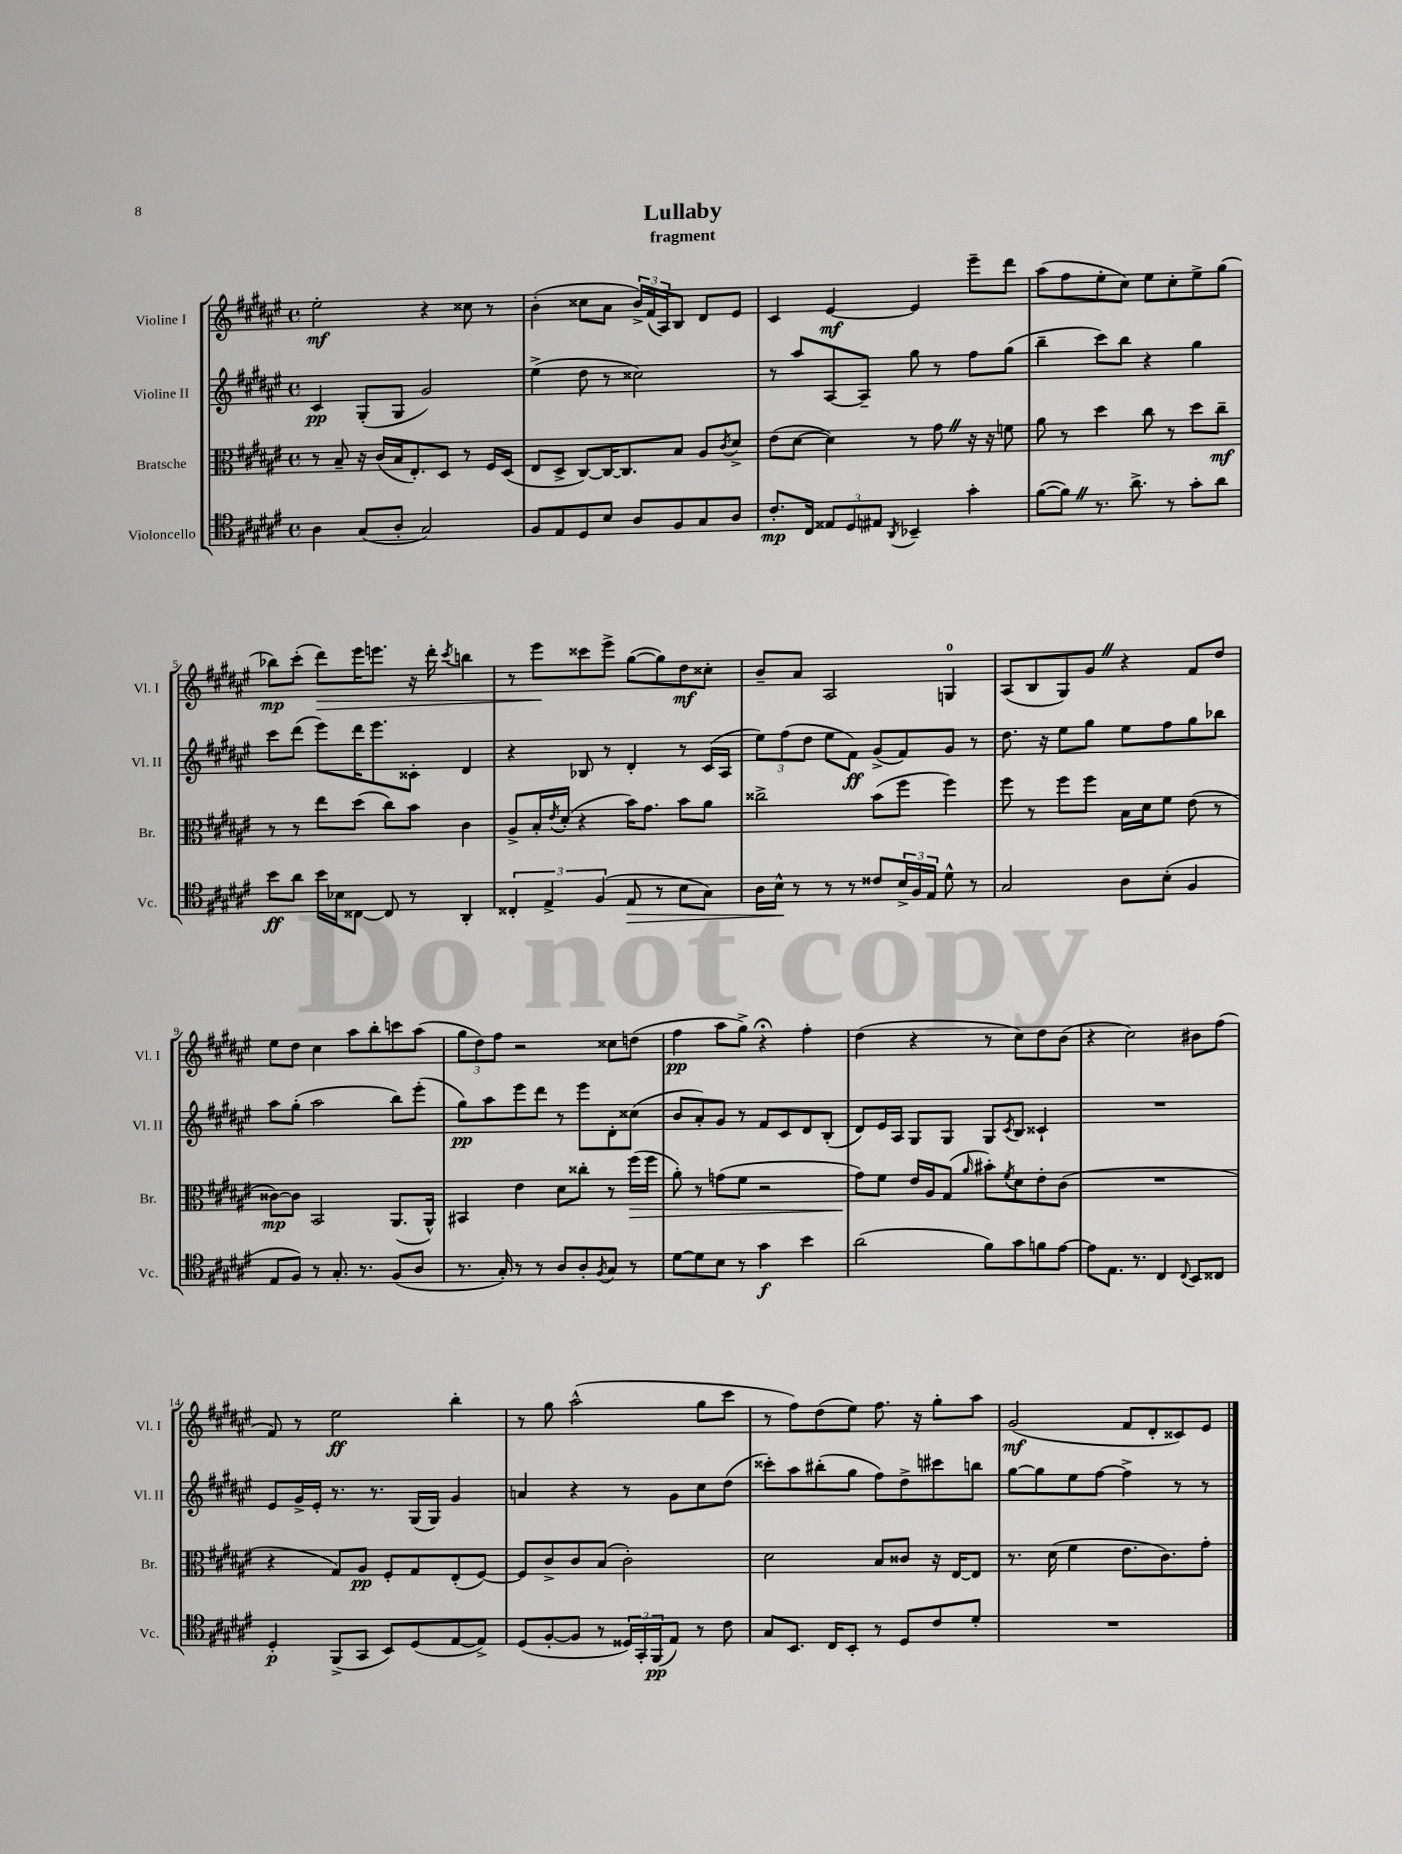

**kern	**dynam	**kern	**dynam	**kern	**dynam	**kern	**dynam
*part4	*part4	*part3	*part3	*part2	*part2	*part1	*part1
*staff4	*staff4	*staff3	*staff3	*staff2	*staff2	*staff1	*staff1
*I"Violoncello	*	*I"Bratsche	*	*I"Violine II	*	*I"Violine I	*
*I'Vc.	*	*I'Br.	*	*I'Vl. II	*	*I'Vl. I	*
*clefC4	*	*clefC3	*	*clefG2	*	*clefG2	*
*k[f#c#g#d#a#e#]	*	*k[f#c#g#d#a#e#]	*	*k[f#c#g#d#a#e#]	*	*k[f#c#g#d#a#e#]	*
*M4/4	*	*M4/4	*	*M4/4	*	*M4/4	*
*met(c)	*	*met(c)	*	*met(c)	*	*met(c)	*
=1	=1	=1	=1	=1	=1	=1	=1
4A#\	.	8r	.	4c#/	pp	2ee#'\	mf
.	.	8B~/	.	.	.	.	.
(8G#/L	.	16r	.	(8G#'/L	.	.	.
.	.	(16c#/LL	.	.	.	.	.
8A#'/J	.	16B/J	.	8G#/J	.	.	.
.	.	8.E#'/)	.	.	.	.	.
2G#/)	.	.	.	2g#/)	.	4r	.
.	.	8D#/J	.	.	.	.	.
.	.	8r	.	.	.	8cc##X\	.
.	.	16F#/LL	.	.	.	8r	.
.	.	(16D#/JJ	.	.	.	.	.
=2	=2	=2	=2	=2	=2	=2	=2
8F#/L	.	8E#/L	.	(4ee#^\	.	(4b'\	.
8E#/	.	8D#^/J	.	.	.	.	.
8D#/	.	[8C#/L)	.	8dd#\	.	8cc##X\L	.
8B/J	.	16C#/K_	.	8r	.	8a#\J	.
.	.	8.C#/]	.	.	.	.	.
8A#/L	.	.	.	2cc##X\)	.	24b^/LL)	.
.	.	.	.	.	.	(24f#/	.
.	.	.	.	.	.	24A#/J)	.
8F#/	.	8B/J	.	.	.	8B/J	.
8G#/	.	8A#/L	.	.	.	8d#/L	.
.	.	8qc#/	.	.	.	.	.
8A#/J	.	8d#^/J	.	.	.	8e#/J	.
=3	=3	=3	=3	=3	=3	=3	=3
8.c#'/L	mp	(8e#\L	.	8r	.	4c#/	.
.	.	[8d#\J	.	8aa#/L	.	.	.
16C#/Jk	.	.	.	.	.	.	.
12E##X/L	.	4d#\])	.	[8A#/	.	[4e#/	mf
12D#/	.	.	.	.	.	.	.
.	.	.	.	8A#~/J]	.	.	.
12E#X/J	.	.	.	.	.	.	.
8qAA#/	.	.	.	.	.	.	.
4BB-X~/	.	8r	.	8gg#\	.	4e#/]	.
.	.	8g#Z\	.	8r	.	.	.
4g#'\	.	16r	.	8ff#\L	.	8eee#~\L	.
.	.	16r	.	.	.	.	.
.	.	8fn\	.	(8gg#\J	.	8ddd#\J	.
=4	=4	=4	=4	=4	=4	=4	=4
([8f#\L	.	8a#\	.	4bb~\	.	(8aa#\L	.
8f#Z\J])	.	8r	.	.	.	8ff#\	.
8.r	.	4dd#\	.	8ccc#\L)	.	8ee#'\	.
.	.	.	.	8bb\J	.	8cc#\J)	.
8.a#^\	.	.	.	.	.	.	.
.	.	8cc#\	.	4r	.	8ee#\L	.
8r	.	8r	.	.	.	8cc#'\	.
8g#'\L	.	8dd#\L	.	4gg#\	.	8ee#^\	.
8a#\J	.	8cc#~\J	mf	.	.	(8gg#\J	.
!!LO:LB:g=z
=5	=5	=5	=5	=5	=5	=5	=5
8b\L	ff	8r	.	8ccc#\L	.	8bb-X\L)	mp
8a#\J	.	8r	.	(8ddd#\J	.	(8ccc#'\J	.
!	!	!	!	!	!	!	!LO:HP:b
16b\LL	.	8ee#\L	.	8eee#\L)	.	8ddd#\L)	>
16B-X\J	.	.	.	.	.	.	.
[8C##X\J	.	(8dd#\J	.	16ddd#\K	.	16eee#\K	.
.	.	.	.	8.eee#\	.	8.eeen\J	.
8C##/]	.	8cc#\L)	.	.	.	.	.
8r	.	8b\J	.	8c##X'\J	.	16r	.
.	.	.	.	.	.	16ddd#'\	.
.	.	.	.	.	.	8qccc#/	.
4AA#'/	.	4c#\	.	4d#/	.	4bbn\	.
=6	=6	=6	=6	=6	=6	=6	=6
6C##X'/	.	8A#^/L	.	4r	.	8r	.
.	.	16B'/L	.	.	.	8eee#\L	.
6E#^/	.	.	.	.	.	.	.
.	.	8qe#/	.	.	.	.	.
.	.	(16d#'/JJ	.	.	.	.	.
.	.	4r	.	8B-X/	.	8ccc##X\	]
(6F#/	.	.	.	.	.	.	.
.	.	.	.	8r	.	8eee#^\J	.
!	!LO:HP:b	!	!	!	!	!	!
8E#/	>	16b\KL)	.	4d#'/	.	([8gg#\L	.
.	.	8.g#\J	.	.	.	.	.
8r	.	.	.	.	.	8gg#\])	.
8B\L	.	8b\L	.	8r	.	8dd#\	mf
8G#\J)	.	8a#\J	.	(16c#/LL	.	8cc##X'\J	.
.	.	.	.	16A#/JJ	.	.	.
=7	=7	=7	=7	=7	=7	=7	=7
16A#\LL	.	2cc##X^\	.	12ee#\L)	.	8b~/L	.
16B^^\JJ	.	.	.	.	.	.	.
.	.	.	.	(12ff#\	.	.	.
8r	]	.	.	.	.	8a#/J	.
.	.	.	.	12dd#\J	.	.	.
8r	.	.	.	8ee#\L	.	2A#/	.
8r	.	.	.	8f#\J)	ff	.	.
8c##X/L	.	(8b\L	.	(8g#^/L	.	.	.
24B^/L	.	8ff#\J	.	8f#/)	.	.	.
24F#/	.	.	.	.	.	.	.
24E#/JJ	.	.	.	.	.	.	.
8d#^^\	.	4ff#\)	.	8g#/J	.	4Gn/	.
8r	.	.	.	8r	.	.	.
=8	=8	=8	=8	=8	=8	=8	=8
2G#/	.	8ff#\	.	8.dd#\	.	(8A#/L	.
.	.	8r	.	.	.	8B/	.
.	.	.	.	16r	.	.	.
.	.	8ff#\L	.	8ee#\L	.	8G#/)	.
.	.	8ff#\J	.	8gg#\J	.	8g#Z/J	.
8A#\L	.	16B\LL	.	8ee#\L	.	4r	.
.	.	16d#\J	.	.	.	.	.
(8B'\J	.	8f#\J	.	8ff#\	.	.	.
4F#/	.	(8e#\	.	8gg#\	.	8f#/L	.
.	.	8r	.	8bb-X\J	.	8dd#/J	.
!!LO:LB:g=z
=9	=9	=9	=9	=9	=9	=9	=9
8E#/L	.	[8c##X\L)	mp	8aa#\L	.	8ee#\L	.
8F#/J)	.	8c##\J]	.	(8gg#'\J	.	8dd#\J	.
8r	.	2BB/	.	2aa#\	.	4cc#\	.
8.G#'/	.	.	.	.	.	.	.
.	.	.	.	.	.	8aa#\L	.
8.r	.	.	.	.	.	.	.
.	.	.	.	.	.	8bb'\	.
(8F#/L	.	(8.AA#/L	.	8bb\L)	.	8cccn\	.
8A#/J	.	.	.	(8eee#'\J	.	(8aa#\J	.
.	.	16AA#^^/Jk)	.	.	.	.	.
=10	=10	=10	=10	=10	=10	=10	=10
8.r	.	4BB#X/	.	8gg#\L)	pp	12gg#\L	.
.	.	.	.	.	.	12dd#\)	.
.	.	.	.	8aa#\	.	.	.
.	.	.	.	.	.	12ff#\J	.
16G#'/)	.	.	.	.	.	.	.
8r	.	4e#\	.	8eee#\	.	2r	.
8r	.	.	.	8ddd#\J	.	.	.
8A#/L	.	8d#\L	.	8r	.	.	.
8A#'/	.	8cc##X'\J	.	8eee#\L	.	.	.
8qF#/	.	.	.	.	.	.	.
8G#/J	.	8r	.	8d#'\	.	8cc##X\L	.
!	!	!	!LO:HP:b	!	!	!	!
8r	.	(16ff#\LL	>	(8cc##X\J	.	(8ddn\J	.
.	.	16ff#\JJ	.	.	.	.	.
=11	=11	=11	=11	=11	=11	=11	=11
[8d#\L	.	8a#'\)	.	8b/L	.	4ff#\	pp
8d#\]	.	8r	.	8a#'/)	.	.	.
8B\J	.	(8gn\L	.	8g#/J	.	8aa#\L	.
8r	.	8f#\J	.	8r	.	8gg#^\J)	.
4g#\	f	2r	.	8f#/L	.	4r;<	.
.	.	.	.	8c#/	.	.	.
4b\	.	.	.	8d#/	.	4ff#'\	.
.	.	.	.	(8B'/J	.	.	.
=12	=12	=12	=12	=12	=12	=12	=12
(2a#\	.	8g#\L)	.	8d#/L)	.	(4dd#\	.
.	.	8f#\J	]	16e#/L	.	.	.
.	.	.	.	16A#/JJ	.	.	.
.	.	16e#/LL	.	8G#/L	.	4r	.
.	.	16A#/J	.	.	.	.	.
.	.	(8G#/J	.	8G#/J	.	.	.
.	.	16qqa#/	.	.	.	.	.
8f#\L)	.	8b#X'\L)	.	8G#/L	.	8r	.
.	.	8qf#/	.	8qc#/	.	.	.
8g#\	.	8d#\	.	8B/J	.	8cc#\L)	.
8fn\	.	8e#'\	.	4c##X`/	.	8dd#\	.
[8e#\J	.	(8c#\J	.	.	.	(8b\J	.
=13	=13	=13	=13	=13	=13	=13	=13
8e#\L]	.	1r	.	1r	.	4r	.
8.E#\J	.	.	.	.	.	.	.
.	.	.	.	.	.	2cc#\)	.
8.r	.	.	.	.	.	.	.
4C#/	.	.	.	.	.	.	.
8qqC#/	.	.	.	.	.	.	.
8BB/L	.	.	.	.	.	8b#X\L	.
8C##X/J	.	.	.	.	.	(8ff#\J	.
!!LO:LB:g=z
=14	=14	=14	=14	=14	=14	=14	=14
4D#'/	p	4r	.	8e#/L	.	8f#/)	.
.	.	.	.	16g#^/L	.	8r	.
.	.	.	.	16e#'/JJ	.	.	.
(8FF#^/L	.	8G#/L)	.	8.r	.	2ee#\	ff
8GG#/J	.	8A#/J	pp	.	.	.	.
.	.	.	.	8.r	.	.	.
8BB/L)	.	8F#'/L	.	.	.	.	.
(8D#/	.	8G#/	.	(16G#/LL	.	.	.
.	.	.	.	16G#/JJ)	.	.	.
[8E#/	.	(8E#'/	.	4g#/	.	4bb'\	.
8E#^/J])	.	[8F#/J)	.	.	.	.	.
=15	=15	=15	=15	=15	=15	=15	=15
(8D#/L	.	8F#/L]	.	4an/	.	8r	.
[8F#'/	.	8c#^/	.	.	.	8gg#\	.
8F#/J]	.	8c#/	.	4r	.	(2aa#^^\	.
8r	.	(8B/J	.	.	.	.	.
24D##X/LL)	.	2c#'\)	.	8r	.	.	.
24GG#'/	.	.	.	.	.	.	.
(24FF#/J	pp	.	.	.	.	.	.
8E#/J)	.	.	.	8g#\L	.	.	.
8r	.	.	.	8cc#\	.	8gg#\L	.
8c#\	.	.	.	(8dd#\J	.	8ccc#\J	.
=16	=16	=16	=16	=16	=16	=16	=16
8G#/L	.	2d#\	.	8ccc##X'\L)	.	8r	.
8.BB/J	.	.	.	8aa#\	.	8ff#\L)	.
.	.	.	.	(8bb#X'\	.	(8dd#\	.
16C#/KL	.	.	.	.	.	.	.
8BB'/J	.	.	.	8gg#\J	.	8ee#\J)	.
8r	.	8B/L	.	8ff#\L)	.	8.ff#\	.
8D#/L	.	8c##X/J	.	8dd#^\	.	.	.
.	.	.	.	.	.	16r	.
8c#/	.	16r	.	8ccc#X\	.	8gg#'\L	.
.	.	[16E#/KL	.	.	.	.	.
8d#'/J	.	8E#/J]	.	8bbn\J	.	8aa#\J	.
=17	=17	=17	=17	=17	=17	=17	=17
1r	.	8.r	.	[8gg#\L	.	(2g#/	mf
.	.	.	.	8gg#\]	.	.	.
.	.	(16d#\	.	.	.	.	.
.	.	4f#\	.	8ee#\	.	.	.
.	.	.	.	[8ff#\J	.	.	.
.	.	8.e#\L	.	4ff#^\]	.	8f#/L	.
.	.	.	.	.	.	8d#'/	.
.	.	8.c#\)	.	.	.	.	.
.	.	.	.	8r	.	8c##X/)	.
.	.	8g#'\J	.	8r	.	8e#/J	.
==	==	==	==	==	==	==	==
*-	*-	*-	*-	*-	*-	*-	*-
